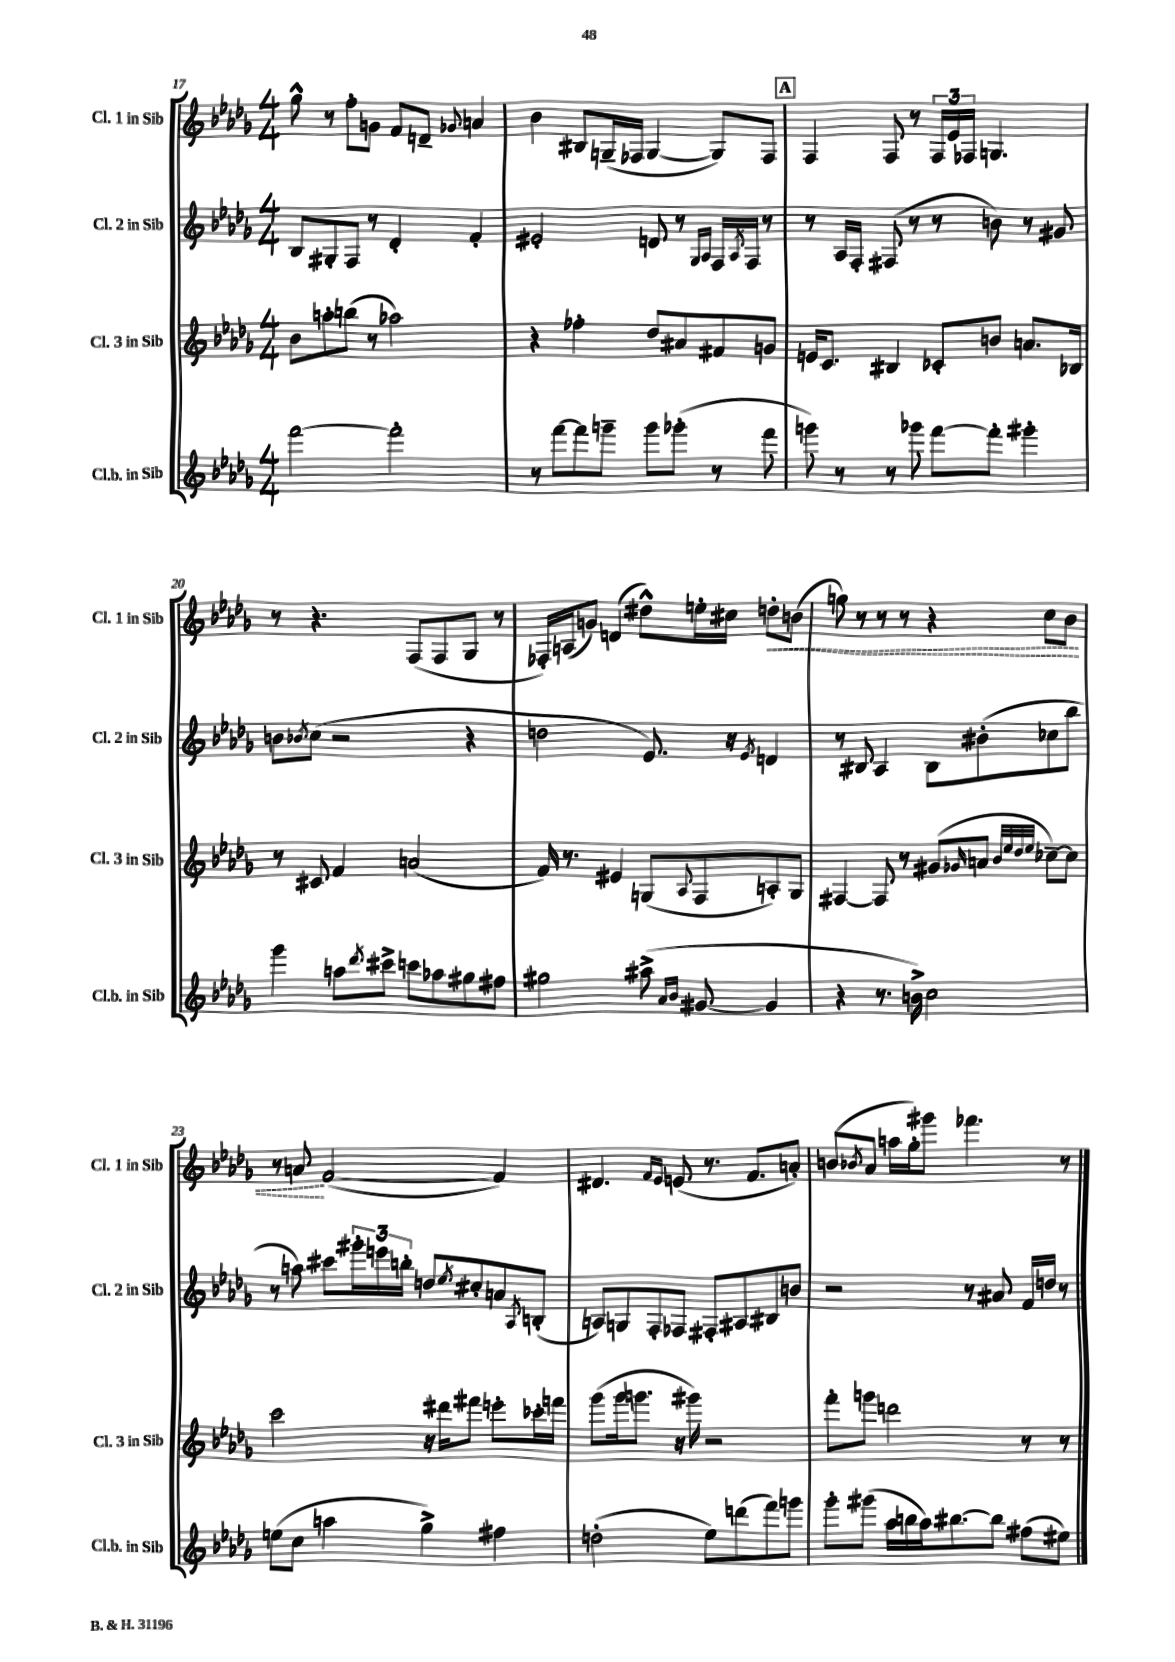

**kern	**kern	**kern	**kern
*staff4	*staff3	*staff2	*staff1
*clefG2	*clefG2	*clefG2	*clefG2
*k[b-e-a-d-g-]	*k[b-e-a-d-g-]	*k[b-e-a-d-g-]	*k[b-e-a-d-g-]
*M4/4	*M4/4	*M4/4	*M4/4
[2fff\	8b-\L	8B-/L	8gg-^^\
.	8aa'\	8G#'/	8r
.	(8bb\J	8F/J	8ff'\L
.	8r	8r	8g\J
2fff'\]	2aa-\)	4d-'/	8f/L
.	.	.	8d~/J
.	.	.	8qqg-/
.	.	4f'/	4a/
=	=	=	=
8r	4r	2e#'/	4b-\
[8fff\L	.	.	.
8fff\]	4ff-'\	.	8B#/L
8ggg~\J	.	.	(16G~/L
.	.	.	16F-/JJ
8ggg\L	8dd-/L	8d/	[4G/
(8ggg-'\J	8a#/	8r	.
.	.	16qqG-/LL	.
.	.	16qqA-/JJ	.
8r	8f#/	16F/LL	8G/]L)
.	.	8qA-/	.
.	.	16F/JJ	.
8fff\	8g/J	8r	8F-/J
=	=	=	=
8ggg\)	16e/LK	8r	4F/
.	8.c/J	.	.
8r	.	16A-/LL	.
.	.	16F'/JJ	.
8r	4B#/	(8F#/	8F/
8ggg-\	.	8r	8r
[8fff\L	8c-'/L	8r	24F/LL
.	.	.	24e-/
.	.	.	24F-/JJ
8fff'\]J	8b/J	8b\)	4.G/
4ggg#'\	8.a/L	8r	.
.	.	8g#/	.
.	16B-/Jk	.	.
=	=	=	=
4ggg-\	8r	8b\L	8r
.	.	8qb-/	.
.	8c#/	(8cc\J	4.r
8aa\L	4f/	2r	.
8qddd-/	.	.	.
8ccc#^\J	.	.	.
8ccc\L	(2a/	.	(8F/L
8aa-\	.	.	8F/
8gg#\	.	4r	8G-/J
8ff#\J	.	.	8r
=	=	=	=
2gg#\	16f/)	2dd\	16F-'/LL)
.	8.r	.	(16A/J
.	.	.	8g/J)
.	4e#/	.	(4d/
(8aa#^\	(8G/L	8.e-/)	8dd#^^\L)
16qqa-/LL	.	.	.
16qqb-/JJ	8qqA-/	.	.
[8g#/	8F/	.	16ee'\L
.	.	16r	16cc#\JJ
.	.	8qe-/	.
4g#/]	8A'/)	4d/	8dd'\L
.	8G/J	.	(8b\J
=	=	=	=
4r	[4F#/	8r	8gg\)
.	.	8B#/	8r
8.r	8F#/]	4A-/	8r
.	8r	.	8r
16b^\)	.	.	.
2cc\	(8g#/L	8B#\L	4r
.	16qqg-/	.	.
.	8a/J	(8b#'\	.
.	32qqb-/LLL	.	.
.	32qqee-/	.	.
.	32qqdd-/	.	.
.	32qqee-/JJJ	.	.
.	[8cc-~\L)	8cc-\	8cc\L
.	8cc-\]J	8bb-\J	8b-\J
=	=	=	=
(8ee\L	2ccc\	8r	8r
8cc\J	.	8aa\)	8a/
4aa\	.	8ccc#\L	([2f/
.	.	24ggg#'\L	.
.	.	24eee\	.
.	.	24bb'\JJ	.
4gg-^\)	16r	8dd/L	.
.	16ddd#\LK	.	.
.	.	8qee-/	.
.	8fff#\J	8cc#'/	.
4ff#\	8eee'\L	8a/	4f/])
.	.	8qA-/	.
.	16ccc-'\L	(8B'/J	.
.	16fff\JJ	.	.
=	=	=	=
(2dd'\	(8ggg-\L	8A/L)	4.d#/
.	16ggg-\k	8G/	.
.	8.ggg\J	.	.
.	.	8F'/	.
.	.	.	16qqf/LL
.	.	.	16qqe-/JJ
.	16r	8F-/J	(8e/
.	16ggg#\)	.	.
8ee-\L)	2r	8F#'/L	8.r
(8ddd\	.	8A#/	.
.	.	.	8.f/L
8fff\)	.	8B#/	.
8ggg\J	.	8b/J	8a'/J)
=	=	=	=
8ggg-'\L	8fff'\L	2r	(8b/L
.	.	.	8qb-/
(8ggg#\J	8ggg\J	.	8a-/J
16aa-\LL	2ddd\	.	16aa\LL
16bb\	.	.	16gg-'\J)
16aa-\J)	.	.	8ggg#\J
[8.bb#\	.	.	.
.	.	8r	4.fff-\
8bb#\]J	.	8a#/	.
(8ff#\L	8r	16f/LL	.
.	.	16dd/JJ	.
8ee#\J)	8r	8r	8r
==	==	==	==
*-	*-	*-	*-
